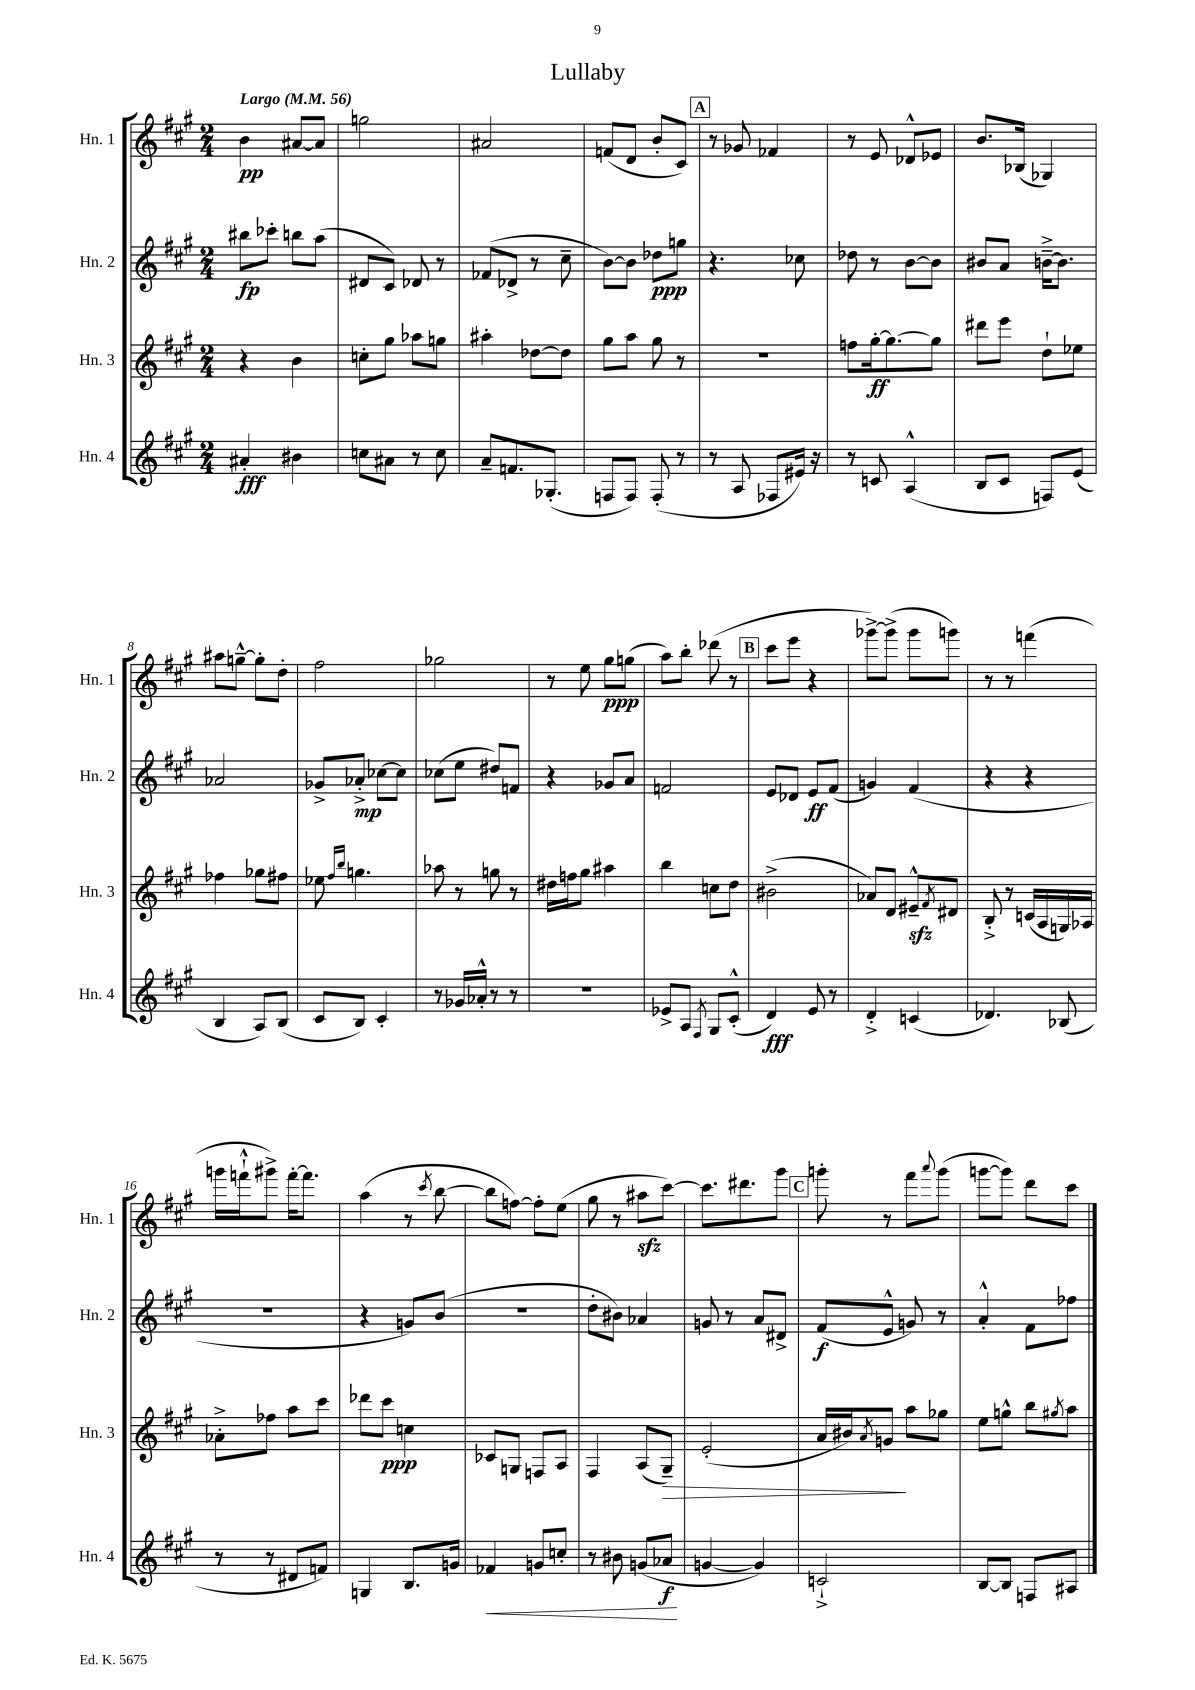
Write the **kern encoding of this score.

**kern	**dynam	**kern	**dynam	**kern	**dynam	**kern	**dynam
*part4	*part4	*part3	*part3	*part2	*part2	*part1	*part1
*staff4	*staff4	*staff3	*staff3	*staff2	*staff2	*staff1	*staff1
*I"Hn. 4	*	*I"Hn. 3	*	*I"Hn. 2	*	*I"Hn. 1	*
*I'Hn. 4	*	*I'Hn. 3	*	*I'Hn. 2	*	*I'Hn. 1	*
*clefG2	*	*clefG2	*	*clefG2	*	*clefG2	*
*k[f#c#g#]	*	*k[f#c#g#]	*	*k[f#c#g#]	*	*k[f#c#g#]	*
*M2/4	*	*M2/4	*	*M2/4	*	*M2/4	*
*MM56	*	*MM56	*	*MM56	*	*MM56	*
=1	=1	=1	=1	=1	=1	=1	=1
!	!	!	!	!	!	!LO:TX:a:B:t=Largo	!
4a#X'/	fff	4r	.	8bb#X\L	fp	4b\	pp
.	.	.	.	8ccc-X'\J	.	.	.
4b#X\	.	4b\	.	8bbn\L	.	[8a#X/L	.
.	.	.	.	(8aa\J	.	8a#/J]	.
=2	=2	=2	=2	=2	=2	=2	=2
8ccn\L	.	8ccn'\L	.	8d#X/L	.	2ggn\	.
8a#X\J	.	8gg#\J	.	8c#/J)	.	.	.
8r	.	8aa-X\L	.	8d-X/	.	.	.
8cc\	.	8ggn\J	.	8r	.	.	.
=3	=3	=3	=3	=3	=3	=3	=3
8a~/L	.	4aa#X'\	.	(8f-X/L	.	2a#X/	.
8.fn/	.	.	.	8d-X^/J	.	.	.
.	.	[8dd-X\L	.	8r	.	.	.
(8.G-X'/J	.	.	.	.	.	.	.
.	.	8dd-\J]	.	8cc#~\	.	.	.
=4	=4	=4	=4	=4	=4	=4	=4
8Fn/L	.	8gg#\L	.	[8b\L)	.	(8fn/L	.
8F/J)	.	8aa\J	.	8b\J]	.	8d/J	.
(8F'/	.	8gg#\	.	8dd-X\L	ppp	8b'/L	.
8r	.	8r	.	8ggn\J	.	8c#/J)	.
!!LO:REH:place=s1:t=A
=5	=5	=5	=5	=5	=5	=5	=5
8r	.	2r	.	4.r	.	8r	.
8A/	.	.	.	.	.	8g-X/	.
8F-X/L	.	.	.	.	.	4f-X/	.
16e#X/Jk)	.	.	.	8cc-X\	.	.	.
16r	.	.	.	.	.	.	.
=6	=6	=6	=6	=6	=6	=6	=6
8r	.	8ffn\L	.	8dd-X\	.	8r	.
8cn/	.	[16gg#'\k	ff	8r	.	8e/	.
.	.	8.gg#\_	.	.	.	.	.
(4A^^/	.	.	.	[8b\L	.	8d-X^^/L	.
.	.	8gg#\J]	.	8b\J]	.	8e-X/J	.
=7	=7	=7	=7	=7	=7	=7	=7
8B/L	.	8ddd#X\L	.	8b#X/L	.	8.b/L	.
8c#/J	.	8eee\J	.	8a/J	.	.	.
.	.	.	.	.	.	(16B-X/Jk	.
8Fn/L)	.	8dd`\L	.	[16bn~^\KL	.	4G-X/)	.
.	.	.	.	8.b\J]	.	.	.
(8e/J	.	8ee-X\J	.	.	.	.	.
!!LO:LB:g=z
=8	=8	=8	=8	=8	=8	=8	=8
4B/	.	4ff-X\	.	2a-X/	.	8aa#X\L	.
.	.	.	.	.	.	[8ggn~^^\J	.
8A/L)	.	8gg-X\L	.	.	.	8gg'\L]	.
(8B/J	.	8ff#X\J	.	.	.	8dd'\J	.
=9	=9	=9	=9	=9	=9	=9	=9
8c#/L	.	8ee-X\	.	8g-X^/L	.	2ff#\	.
.	.	16qqff#/LL	.	.	.	.	.
.	.	16qqbb/JJ	.	.	.	.	.
8B/J)	.	4.ggn\	.	8a-X'^/J	mp	.	.
4c#'/	.	.	.	[8cc-X\L	.	.	.
.	.	.	.	8cc-\J]	.	.	.
=10	=10	=10	=10	=10	=10	=10	=10
8r	.	8aa-X\	.	(8cc-X\L	.	2gg-X\	.
16g-X/LL	.	8r	.	8ee\J	.	.	.
16a-X'^^/JJ	.	.	.	.	.	.	.
8r	.	8ggn\	.	8dd#X/L)	.	.	.
8r	.	8r	.	8fn/J	.	.	.
=11	=11	=11	=11	=11	=11	=11	=11
2r	.	16dd#X\LL	.	4r	.	8r	.
.	.	16ffn\J	.	.	.	.	.
.	.	8gg#\J	.	.	.	8ee\	.
.	.	4aa#X\	.	8g-X/L	.	8gg#\L	ppp
.	.	.	.	8a/J	.	(8ggn\J	.
=12	=12	=12	=12	=12	=12	=12	=12
8e-X^/L	.	4bb\	.	2fn/	.	8aa\L)	.
8A/J	.	.	.	.	.	8bb'\J	.
8qF#/	.	.	.	.	.	.	.
8G#/L	.	8ccn\L	.	.	.	(8ddd-X\	.
(8c#'^^/J	.	8dd\J	.	.	.	8r	.
!!LO:REH:place=s1:t=B
=13	=13	=13	=13	=13	=13	=13	=13
4d/)	fff	(2b#X^\	.	8e/L	.	8ccc#\L	.
.	.	.	.	8d-X/J	.	8eee\J	.
8e/	.	.	.	8e/L	ff	4r	.
8r	.	.	.	(8f#/J	.	.	.
=14	=14	=14	=14	=14	=14	=14	=14
4d'^/	.	8a-X/L)	.	4gn/)	.	[8ggg-X^\L)	.
.	.	8d/J	.	.	.	(8ggg-^\J]	.
(4cn/	.	8e#Xzz~^^/L	.	(4f#/	.	8ggg-\L	.
.	.	8qf#/	.	.	.	.	.
.	.	8d#X/J	.	.	.	8gggn\J)	.
=15	=15	=15	=15	=15	=15	=15	=15
4.d-X/)	.	8B'^/	.	4r	.	8r	.
.	.	8r	.	.	.	8r	.
.	.	(16cn/LL	.	4r	.	(4fffn\	.
.	.	16A/	.	.	.	.	.
(8B-X/	.	16Gn/)	.	.	.	.	.
.	.	16A-X/JJ	.	.	.	.	.
!!LO:LB:g=z
=16	=16	=16	=16	=16	=16	=16	=16
8r	.	8a-X'^\L	.	2r	.	16gggn\LL	.
.	.	.	.	.	.	16fffn`^^\J	.
8r	.	8ff-X\J	.	.	.	8ggg#X^\J)	.
8d#X/L	.	8aa\L	.	.	.	[16fff'\KL	.
.	.	.	.	.	.	8.fff\J]	.
8fn/J)	.	8ccc#\J	.	.	.	.	.
=17	=17	=17	=17	=17	=17	=17	=17
4Gn/	.	8ddd-X\L	.	4r	.	(4aa\	.
.	.	8ccc#\J	ppp	.	.	.	.
8.B/L	.	4ccn\	.	8gn/L)	.	8r	.
.	.	.	.	.	.	8qccc#/	.
.	.	.	.	(8b/J	.	[8bb\	.
16gn/Jk	.	.	.	.	.	.	.
=18	=18	=18	=18	=18	=18	=18	=18
!	!LO:HP:b	!	!	!	!	!	!
4f-X/	<	8c-X/L	.	2r	.	8bb\L]	.
.	.	8Gn/J	.	.	.	[8ffn\J)	.
8gn/L	.	8Fn/L	.	.	.	8ff'\L]	.
8ccn'/J	.	8A/J	.	.	.	(8ee\J	.
=19	=19	=19	=19	=19	=19	=19	=19
8r	.	4F#/	.	8dd'\L	.	8gg#\	.
8b#X\	.	.	.	8b#X\J)	.	8r	.
(8gn/L	.	(8A/L	.	4a-X/	.	8aa#Xzz\L	.
!	!	!	!LO:HP:b	!	!	!	!
8a-X/J	f	8G#~/J)	>	.	.	[8ccc#\J)	.
.	[	.	.	.	.	.	.
=20	=20	=20	=20	=20	=20	=20	=20
[4gn/	.	(2e'/	.	8gn/	.	8.ccc#\L]	.
.	.	.	.	8r	.	.	.
.	.	.	.	.	.	8.ddd#X\	.
4g/])	.	.	.	8a/L	.	.	.
.	.	.	.	8d#X^/J	.	8ggg#\J	.
!!LO:REH:place=s1:t=C
=21	=21	=21	=21	=21	=21	=21	=21
2cn`^/	.	16a/LL	.	(8f#/L	f	8gggn'\	.
.	.	16b#X/J)	.	.	.	.	.
.	.	8qa/	.	.	.	.	.
.	.	8gn/J	.	8e^^/J	.	8r	.
.	.	8aa\L	]	8gn/)	.	8fff#\L	.
.	.	.	.	.	.	8qqaaa/	.
.	.	8gg-X\J	.	8r	.	(8ggg\J	.
=22	=22	=22	=22	=22	=22	=22	=22
[8B/L	.	8ee\L	.	4a'^^/	.	[8gggn\L	.
8B/J]	.	8ggn^^\J	.	.	.	8ggg\J])	.
8Fn/L	.	8bb\L	.	8f#\L	.	8ddd\L	.
.	.	8qgg#X/	.	.	.	.	.
8A#X/J	.	8aa\J	.	8ff-X\J	.	8ccc#\J	.
==	==	==	==	==	==	==	==
*-	*-	*-	*-	*-	*-	*-	*-
